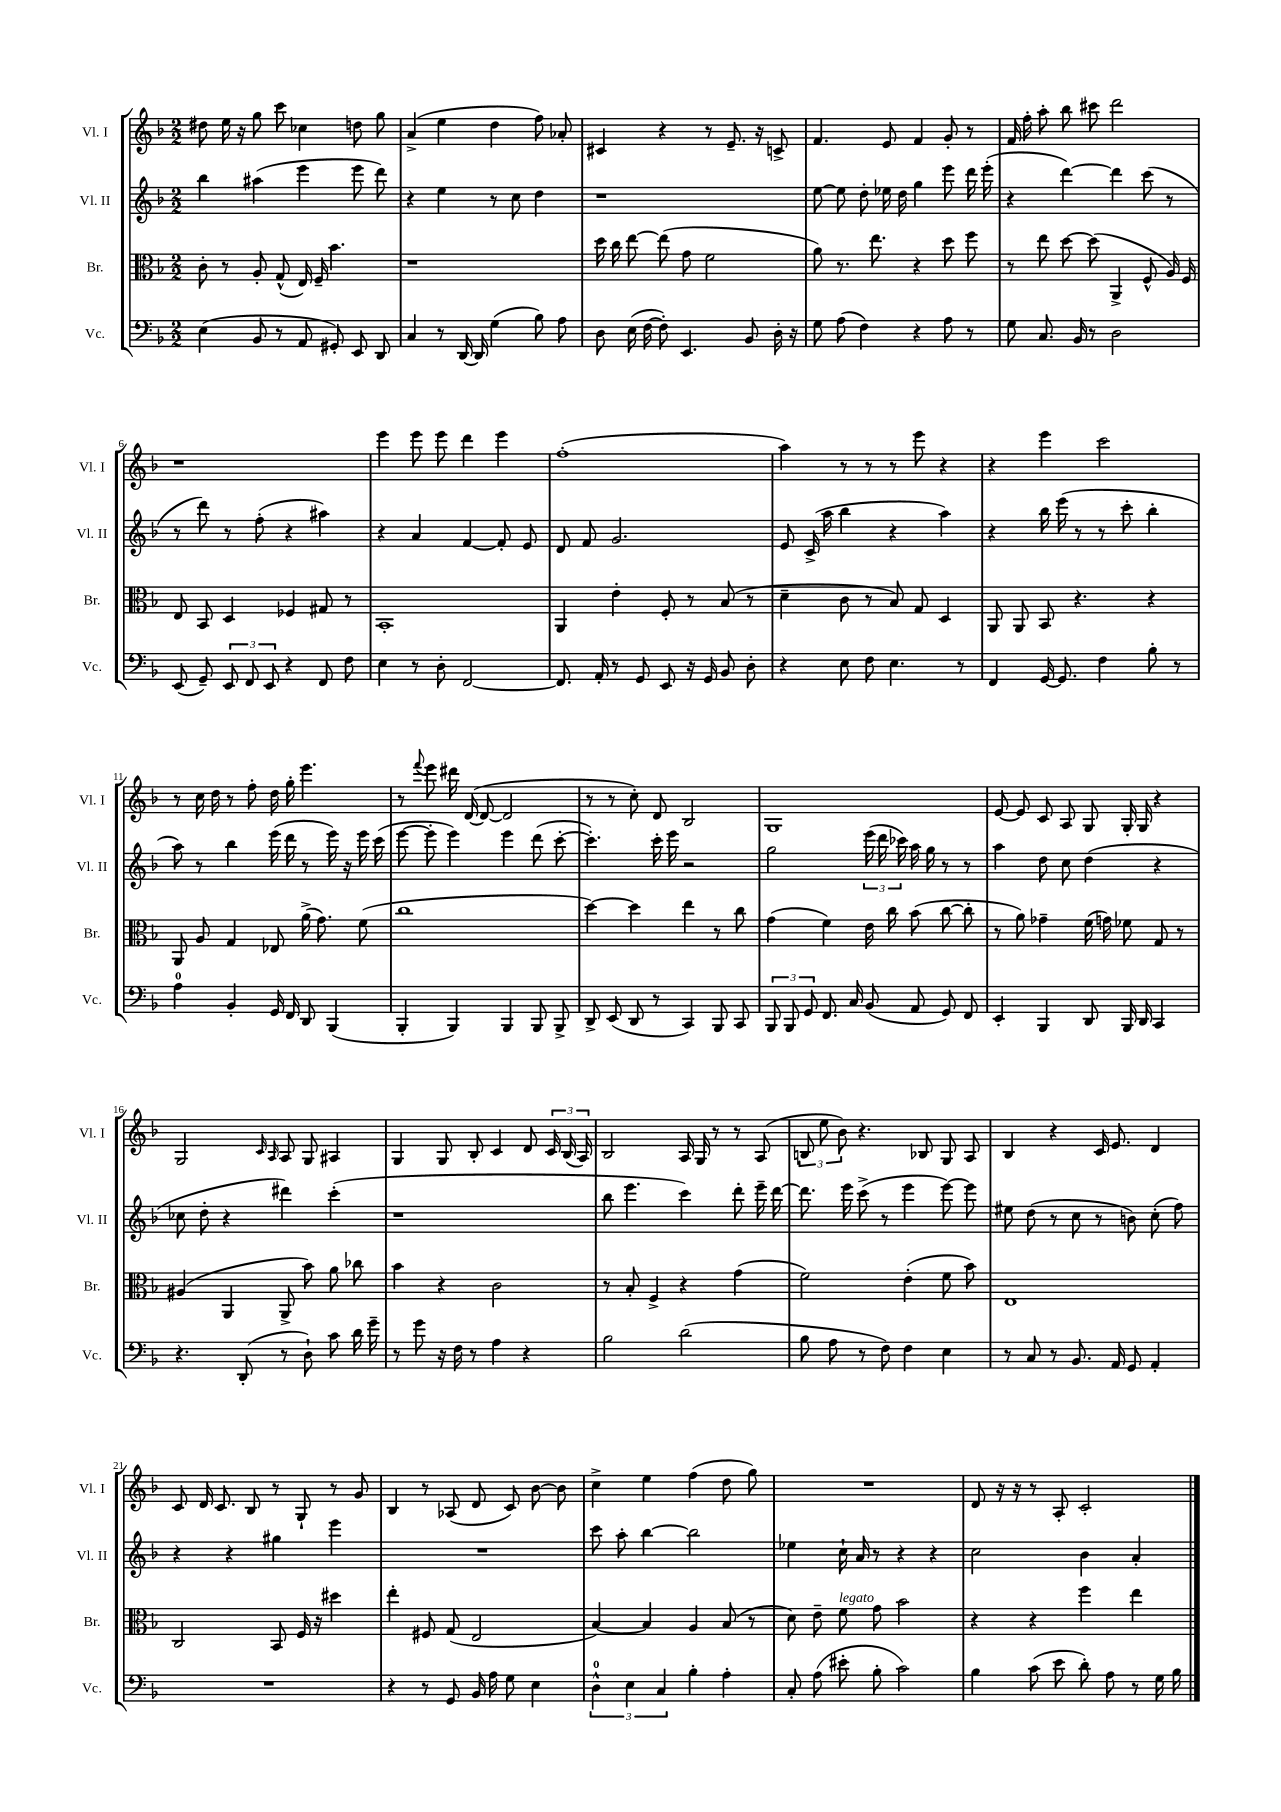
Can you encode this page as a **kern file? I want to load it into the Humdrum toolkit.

**kern	**kern	**kern	**kern
*staff4	*staff3	*staff2	*staff1
*clefF4	*clefC3	*clefG2	*clefG2
*k[b-]	*k[b-]	*k[b-]	*k[b-]
*M2/2	*M2/2	*M2/2	*M2/2
(4E	8c'	4bb-	8dd#
.	8r	.	16ee
.	.	.	16r
8BB-	8A'	(4aa#	8gg
8r	(8G^^	.	8ccc
8AA	16E)	4eee	4cc-
.	16F~	.	.
8GG#')	4.b-	.	.
8EE	.	8eee	8dd
8DD	.	8ddd)	8gg
=	=	=	=
4C	1r	4r	(4a^
8r	.	4ee	4ee
[16DD	.	.	.
16DD]	.	.	.
(4G	.	8r	4dd
.	.	8cc	.
8B-)	.	4dd	8ff)
8A	.	.	8a-'
=	=	=	=
8D	16dd	1r	4c#
.	16cc	.	.
(16E	[8ee	.	.
[16F	.	.	.
8F'])	(8ee]	.	4r
4.EE	8g	.	.
.	2f	.	8r
.	.	.	8.e~
8BB-	.	.	.
.	.	.	16r
16D'	.	.	8c^
16r	.	.	.
=	=	=	=
8G	8a)	[8ee	4.f
(8A	8.r	8ee]	.
4F)	.	8dd'	.
.	8.ee	.	.
.	.	16ee-	8e
.	.	16dd	.
4r	4r	4gg	4f
8A	8dd	8eee	8g'
8r	8ff	16ddd	8r
.	.	(16eee'	.
=	=	=	=
8G	8r	4r	16f
.	.	.	16ff'
8.C	8ee	.	8aa'
.	[8dd	[4ddd)	8bb-
16BB-	.	.	.
8r	(8dd]	.	8ccc#
2D	4AA^	4ddd]	2ddd
.	8F^^	(8ccc	.
.	16A)	8r	.
.	16F	.	.
=	=	=	=
(8EE	8E	8r	1r
8GG~)	8BB-	8ddd)	.
12EE	4D	8r	.
12FF	.	.	.
.	.	(8ff'	.
12EE	.	.	.
4r	4F-	4r	.
8FF	8G#	4aa#)	.
8F	8r	.	.
=	=	=	=
4E	1BB-'	4r	4eee
8r	.	4a	8eee
8D'	.	.	8eee
[2FF	.	[4f	4ddd
.	.	8f']	4eee
.	.	8e	.
=	=	=	=
8.FF]	4AA	8d	(1ff'
.	.	8f	.
16AA'	.	.	.
8r	4e'	2.g	.
8GG	.	.	.
8EE	8F'	.	.
16r	8r	.	.
16GG	.	.	.
8BB-	(8B-	.	.
8D'	8r	.	.
=	=	=	=
4r	4d~	8e	4aa)
.	.	(16c^	.
.	.	16aa	.
8E	8c	4bb-	8r
8F	8r	.	8r
4.E	8B-)	4r	8r
.	8G	.	8eee
.	4D	4aa)	4r
8r	.	.	.
=	=	=	=
4FF	8AA	4r	4r
.	8AA	.	.
[16GG	8BB-	16bb-	4eee
8.GG]	.	(16eee	.
.	4.r	8r	.
4F	.	8r	2ccc
.	.	8ccc'	.
8B-'	4r	4bb-'	.
8r	.	.	.
=	=	=	=
4A	8AA	8aa)	8r
.	8A	8r	16cc
.	.	.	16dd
4BB-'	4G	4bb-	8r
.	.	.	8ff'
16GG	8E-	(16eee	16dd
16FF	.	16ddd	16gg'
8DD	(16a^	8r	4.eee
.	8.g)	.	.
(4BBB-	.	16eee)	.
.	.	16r	.
.	(8f	16eee	.
.	.	(16ccc	.
=	=	=	=
4BBB-'	1cc	[8eee	8r
.	.	.	8qqfff
.	.	8eee']	8eee
4BBB-)	.	4eee)	16ddd#
.	.	.	([16d
.	.	.	8d_
4BBB-	.	4eee	2d]
8BBB-	.	(8ddd	.
8BBB-^	.	[8ccc'	.
=	=	=	=
8DD^	[4dd)	4.ccc'])	8r
(8EE	.	.	8r
8DD	4dd]	.	8cc')
8r	.	16ccc'	8d
.	.	16eee	.
4CC)	4ee	2r	2B-
8BBB-	8r	.	.
8CC	8cc	.	.
=	=	=	=
12BBB-	(4g	2gg	1G
12BBB-	.	.	.
12GG	.	.	.
8.FF	4f)	.	.
16C	.	.	.
(8BB-	16e	(24eee	.
.	.	24ddd	.
.	16cc	.	.
.	.	24ccc-)	.
8AA	(8b-	16aa	.
.	.	16gg	.
8GG)	[8cc	8r	.
8FF	8cc']	8r	.
=	=	=	=
4EE'	8r	4aa	[8e
.	8a)	.	8e]
4BBB-	4g-~	8dd	8c
.	.	8cc	8A
8DD	(16f	(4dd	8G
.	16g)	.	.
16BBB-	8f-	.	16G'
16DD	.	.	16G
4CC	8G	4r	4r
.	8r	.	.
=	=	=	=
4.r	(4A#	8cc-	2G
.	.	8dd'	.
.	4AA	4r	.
(8DD'	.	.	.
.	.	.	16qqc
.	.	.	16qqA
8r	8AA^	4ddd#)	8A
8D`)	8b-)	.	8G
8c	8a	(4ccc'	4A#
16d	8cc-	.	.
16g~	.	.	.
=	=	=	=
8r	4b-	1r	4G
8g	.	.	.
16r	4r	.	8G
16F	.	.	.
8r	.	.	8B-'
4A	2c	.	4c
4r	.	.	8d
.	.	.	24c
.	.	.	(24B-
.	.	.	24A)
=	=	=	=
2B-	8r	8bb-	2B-
.	8B-'	4.eee	.
.	4F^	.	.
(2d	4r	4ccc)	16A
.	.	.	16G
.	.	.	8r
.	(4g	8ddd'	8r
.	.	16eee~	(8A
.	.	[16ddd	.
=	=	=	=
8B-	2f)	8.ddd]	12B
.	.	.	12ee
8A	.	.	.
.	.	.	12b-)
.	.	16eee	.
8r	.	(8ccc^	4.r
8F)	.	8r	.
4F	(4e'	4eee	.
.	.	.	8B-
4E	8f	[8eee)	8G
.	8b-)	8eee]	8A
=	=	=	=
8r	1E	8ee#	4B-
8C	.	(8dd	.
8r	.	8r	4r
8.BB-	.	8cc	.
.	.	8r	16c
16AA	.	.	8.e
8GG	.	8b)	.
4AA'	.	(8cc'	4d
.	.	8ff)	.
=	=	=	=
1r	2C	4r	8c
.	.	.	16d
.	.	.	8.c
.	.	4r	.
.	.	.	8B-
.	8BB-	4gg#	8r
.	16F	.	8G`
.	16r	.	.
.	4dd#	4eee	8r
.	.	.	8g
=	=	=	=
4r	4ee'	1r	4B-
8r	8F#	.	8r
8GG	(8G	.	(8A-
16BB-	2E	.	8d
16A	.	.	.
8G	.	.	8c)
4E	.	.	[8b-
.	.	.	8b-]
=	=	=	=
6D^^	[4B-)	8ccc	4cc^
.	.	8aa'	.
6E	.	.	.
.	4B-]	[4bb-	4ee
6C	.	.	.
4B-'	4A	2bb-]	(4ff
4A'	(8B-	.	8dd
.	8r	.	8gg)
=	=	=	=
8C'	8d)	4ee-	1r
(8A	8e~	.	.
8e#'	8f	16cc`	.
.	.	16a	.
8B-'	8g	8r	.
2c)	2b-	4r	.
.	.	4r	.
=	=	=	=
4B-	4r	2cc	8d
.	.	.	16r
.	.	.	16r
(8c	4r	.	8r
8e	.	.	8A'
8d')	4ff	4b-	2c'
8A	.	.	.
8r	4ee	4a'	.
16G	.	.	.
16B-	.	.	.
==	==	==	==
*-	*-	*-	*-
